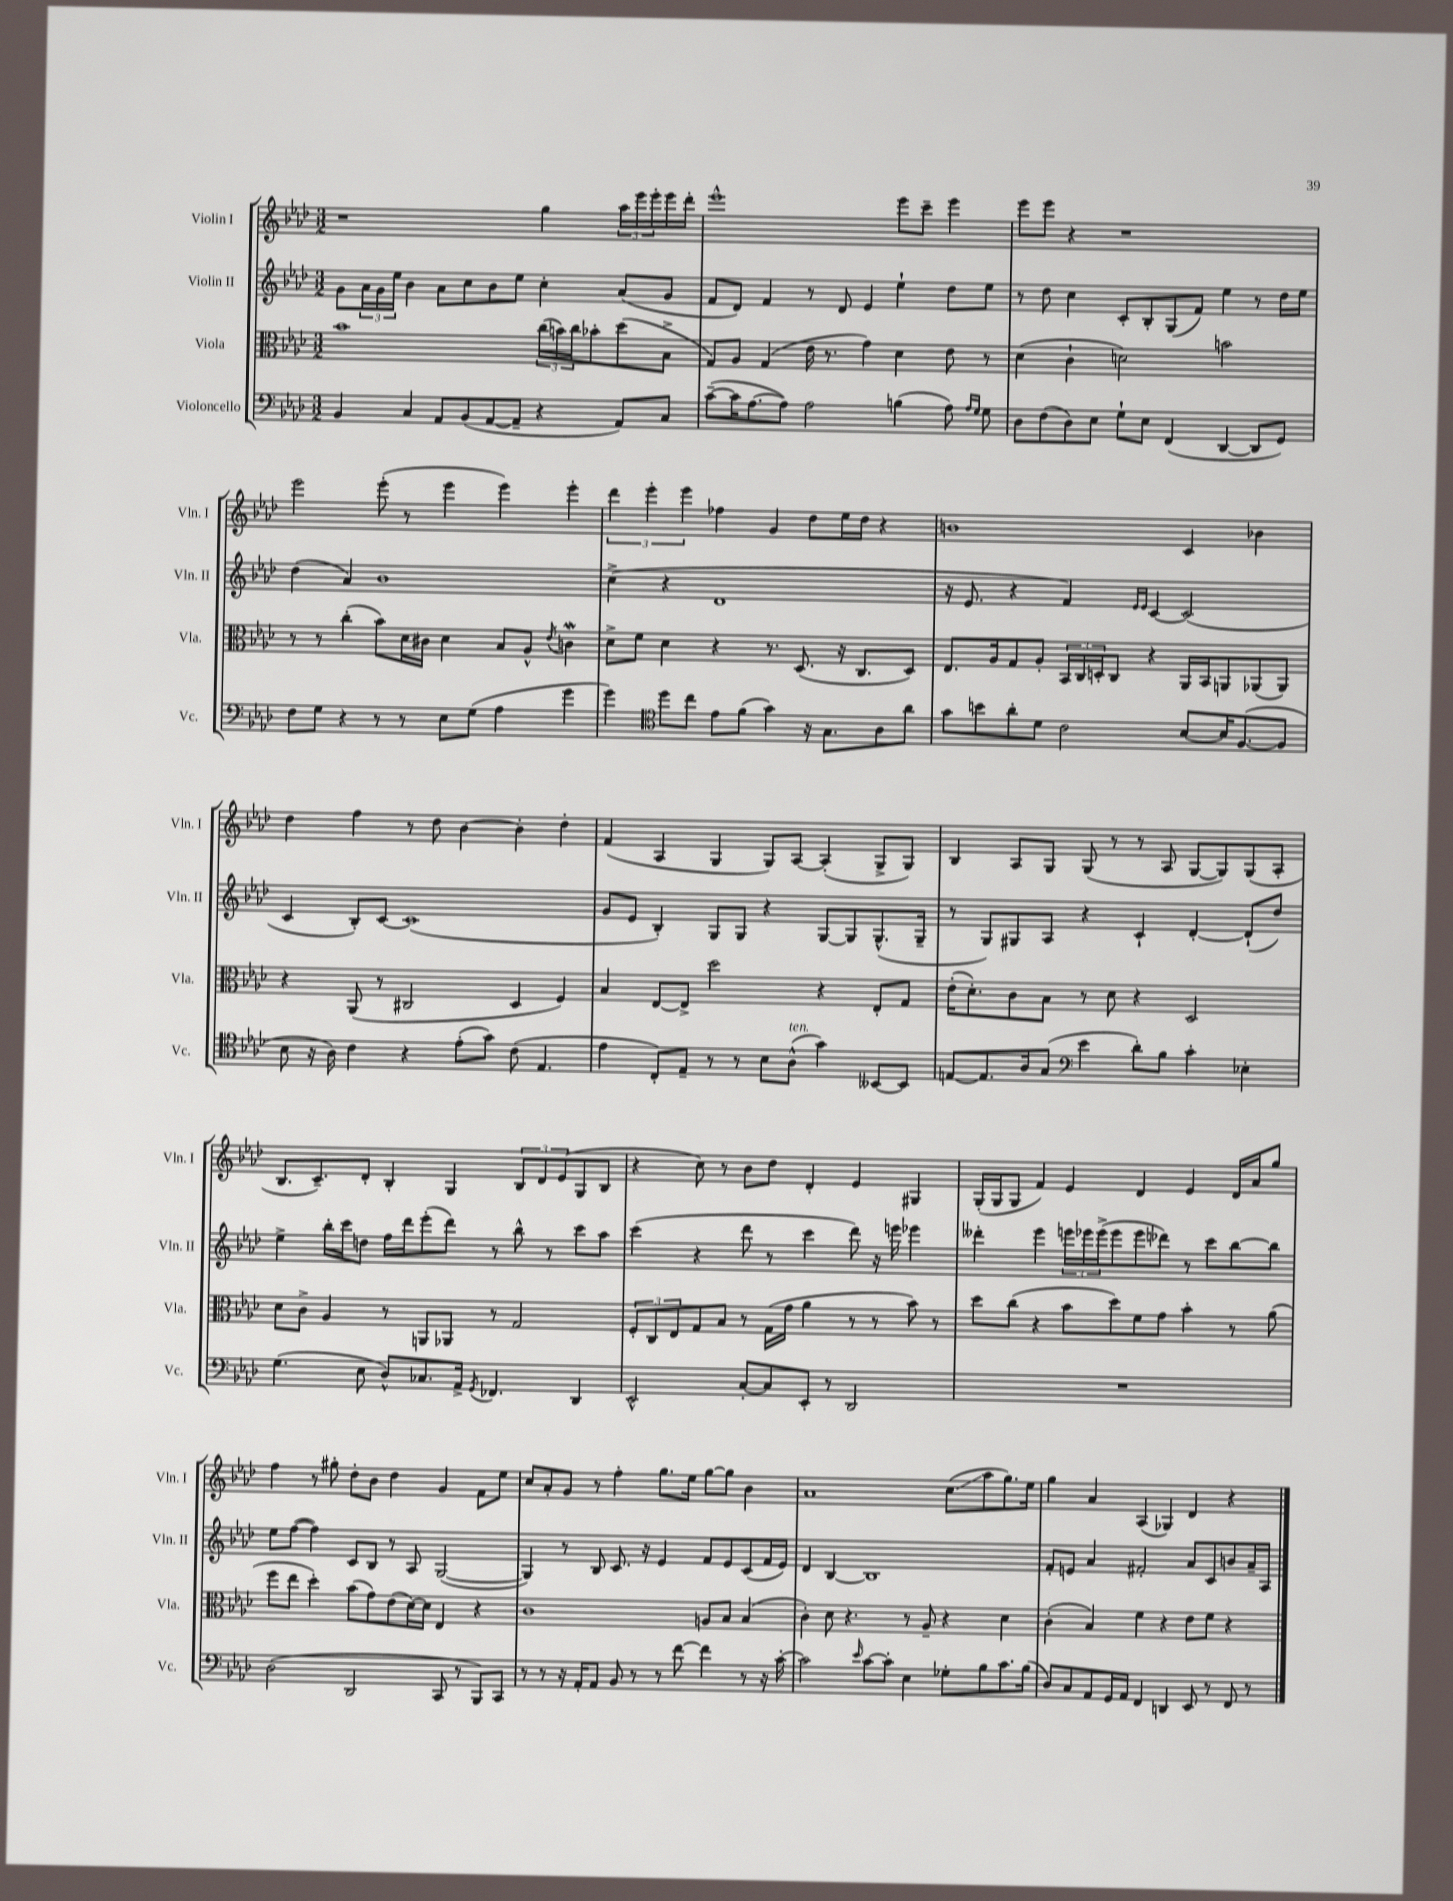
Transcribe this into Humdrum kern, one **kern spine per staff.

**kern	**kern	**kern	**kern
*staff4	*staff3	*staff2	*staff1
*clefF4	*clefC3	*clefG2	*clefG2
*k[b-e-a-d-]	*k[b-e-a-d-]	*k[b-e-a-d-]	*k[b-e-a-d-]
*M3/2	*M3/2	*M3/2	*M3/2
4BB-/	1b-	8g\L	1r
.	.	24a-\L	.
.	.	24g\	.
.	.	24ee-\JJ	.
4C/	.	4b-\	.
8AA-/L	.	8a-\L	.
(8BB-/	.	8cc\	.
[8AA-/	.	8b-\	.
8AA-~/]J	.	8ee-\J	.
4r	(24cc\LL	4cc'\	4gg\
.	24b\)	.	.
.	24cc\J	.	.
.	8b-'\	.	.
8AA-/L)	(8dd-\	(8a-/L	24aa-\LL
.	.	.	24eee-\
.	.	.	24eee-'\
8C/J	8B-^\J	8g/J	16eee-\
.	.	.	16ddd-'\JJ
=	=	=	=
([8c~\L	8G/L)	8f/L	1eee-^^
16c\]K	8A-/J	8d-/J)	.
[8.A-\	.	.	.
.	(4G/	4f/	.
8A-\]J)	.	.	.
2A-\	16e-\	8r	.
.	8.r	.	.
.	.	8d-/	.
.	4g\)	4e-/	.
(4B\	4d-\	4ee-`\	8eee-\L
.	.	.	8ccc~\J
8A-\)	8e-\	8dd-\L	4eee-\
16qqA-/LL	.	.	.
16qqG/JJ	.	.	.
8G\	8r	8ee-\J	.
=	=	=	=
8D-\L	(4d-\	8r	8eee-\L
(8F\	.	8dd-\	8eee-\J
8D-\)	4c`\	4cc\	4r
8E-\J	.	.	.
8G`\L	2d\)	8c'/L	1r
8E-\J	.	8B-'/	.
(4FF/	.	(8G/	.
.	.	8f/J)	.
[4DD-/	2b\	4ee-\	.
8DD-/]L	.	8r	.
8GG/J)	.	16dd-\LL	.
.	.	16ee-\JJ	.
=	=	=	=
8F\L	8r	(4dd-\	2eee-\
8G\J	8r	.	.
4r	(4cc'\	4a-/)	.
8r	8b-\L)	1b-	(8eee-'\
8r	16d-\L	.	8r
.	16c#\JJ	.	.
8E-\L	4d-\	.	4eee-\
(8G\J	.	.	.
4A-\	8B-/L	.	4eee-\)
.	8A-^^/J	.	.
.	8qe-/	.	.
4g\	4c\	.	4eee-'\
=	=	=	=
4g\)	8d-^\L	(4cc^\	6ddd-\
.	8f\J	.	.
.	.	.	6eee-'\
*clefC4	*	*	*
8dd-\L	4d-\	4r	.
.	.	.	6eee-\
8cc\J	.	.	.
8e-\L	4r	1d-	4ff-\
(8f\J	.	.	.
4g\)	8.r	.	4g/
.	(8.D-/	.	.
16r	.	.	8dd-\L
8.G\L	.	.	.
.	16r	.	16ee-\L
.	8.C/L	.	16dd-\JJ
8A-\	.	.	4r
8a-\J	8D-/J)	.	.
=	=	=	=
8g\L	8.E-/L	16r	1b
.	.	8.e-/	.
8b\	.	.	.
.	16A-/k	.	.
8a-'\	8G/	4r	.
8d-\J	8A-'/J	.	.
2c\	24BB-/LL	4f/)	.
.	24C/	.	.
.	24D'/J	.	.
.	8C/J	.	.
.	.	16qqe-/LL	.
.	.	16qqe-/JJ	.
.	4r	[4c/	.
[8B-/L	16AA-/LL	(2c/]	4c/
.	16BB-/J	.	.
16B-/]K	8AA/	.	.
([8.F/	.	.	.
.	(8AA-/	.	4b-\
8F/]J	8AA-/J)	.	.
=	=	=	=
8B-\	4r	4c/	4dd-\
16r	.	.	.
16A-\)	.	.	.
4c\	(8AA-/	8B-'/L)	4ff\
.	8r	[8c/J	.
4r	2C#/	(1c]	8r
.	.	.	8dd-\
(8e-'\L	.	.	[4b-\
8g\J)	.	.	.
(8c\	4D-/	.	4b-'\]
4.E-/	.	.	.
.	4F/)	.	4dd-'\
=	=	=	=
4e-\	4B-/	8g/L	(4f/
.	.	8e-/J	.
8C'/L)	[8E-/L	4B-'/)	4A-/
8E-~/J	8E-^/]J	.	.
8r	2dd-\	8G/L	4G/
8r	.	8G/J	.
8B-\L	.	4r	8G/L)
(8A-^^\J	.	.	[8A-/J
4g\)	4r	[8G/L	(4A-'/]
.	.	8G/]	.
[8BB--/L	8E-'/L	(8.G^^/	8G^/L
8BB--/]J	8G/J	.	8G/J)
.	.	16G~/Jk	.
=	=	=	=
[8E/L	(16e-'\LK	8r	4B-/
.	8.d-'\)	.	.
8.E/]	.	8G/L)	.
.	8c\	8G#/	8A-/L
16A-/k	.	.	.
(8G/J	8B-\J	8A-/J	8G/J
*clefF4	*	*	*
4e-\	8r	4r	(8G/
.	8d-\	.	8r
8d-'\L)	4r	4c`/	8r
8B-\J	.	.	8A-/
4c'\	2D-/	[4d-'/	[8G/L
.	.	.	8G/])
4E-'\	.	(8d-`/]L	(8G/
.	.	8dd-/J)	8A-'/J
=	=	=	=
(4.G\	8d-\L	4ee-^\	8.B-/L
.	8c^\J	.	.
.	.	.	8.c~/)
.	4A-/	16bb-'\LL	.
.	.	16ccc\J	.
8E-\	.	8dd\J	8d-'/J
8D-^^/L)	8r	16ff\LL	4B-'/
.	.	16ddd-\J	.
8.C-/	8AA/L	(8eee-'\	.
.	8AA-/J	8ddd-\J)	4G/
16AA-^/Jk	.	.	.
8qGG/	.	.	.
4.FF-/	8r	8r	.
.	2G/	8bb-^^\	12B-/L
.	.	.	12d-/
.	.	8r	.
.	.	.	(12e-/
4DD-/	.	8ccc\L	8G/
.	.	8aa-\J	8B-/J
=	=	=	=
2EE-^^/	12F'/L	(4ccc\	4r
.	12C/	.	.
.	12E-/	.	.
.	8G/	4r	8cc\)
.	8B-/J	.	8r
[8C'/L	8r	8ddd-\	8b-\L
8C/]	(16G\LL	8r	8dd-\J
.	16g\JJ	.	.
8EE-'/J	4a-\	4ccc\	4d-'/
8r	.	.	.
2DD-/	8r	8ddd-\)	4e-/
.	8r	16r	.
.	.	16eee\	.
.	8b-\)	4eee-\	4G#/
.	8r	.	.
=	=	=	=
1.r	8dd-\L	4ddd--'\	(16G'/LL
.	.	.	16G/J
.	(8cc\J	.	8G/J
.	4r	4eee-\	4f/)
.	8b-\L	24eee\LL	4e-/
.	.	24eee-\	.
.	.	(24eee-^\J	.
.	8dd-\)	8eee-\	.
.	8f\	8eee-\	4d-/
.	8g\J	8ddd-\J)	.
.	4b-'\	8r	4e-/
.	.	8ccc\L	.
.	8r	[8bb-\	16d-/LL
.	.	.	16a-/J
.	(8a-\	8bb-\]J	8gg/J
=	=	=	=
(2D-\	8ff\L	8ee-\L	4ff\
.	8ee-\J	([8ff\J	.
.	4dd-'\)	4ff\])	8r
.	.	.	8gg#'\
2DD-/	(8b-\L	8c/L	8dd-'\L
.	8g\)	8B-/J	8b-\J
.	(8e-\	8r	4dd-\
.	[16d-\L)	8A-/	.
.	16d-\]JJ	.	.
8CC/	4E-/	([2G/	4g/
8r	.	.	.
8BBB-/L)	4r	.	8f\L
8CC/J	.	.	8ee-\J
=	=	=	=
8r	1c	4G/])	8cc/L
8r	.	.	8a-'/
16r	.	8r	8g/J
16AA-'/LK	.	.	.
8AA-/J	.	8B-/	8r
8BB-/	.	8.c/	4ff'\
8r	.	.	.
.	.	16r	.
8r	.	4e-/	8.gg\L
[8f\	.	.	.
.	.	.	16ee-\Jk
4f\]	8A/L	8f/L	[8gg\L
.	8B-/J	8e-/	8gg\]J
8r	(4B-/	(8c/	4b-\
16r	.	16f/L	.
[16c'\	.	16e-/JJ)	.
=	=	=	=
2c\]	4c'\)	4d-/	1a-
.	8d-\	[4B-/	.
.	4.r	.	.
16qqe-/	.	.	.
[8c\L	.	1B-]	.
8c'\]J	.	.	.
4E-\	8r	.	.
.	8A-~/	.	.
8G-'\L	4r	.	(8cc\L
8B-\	.	.	8aa-\
8.c\	4d-\	.	8.gg\)
(16B-\Jk	.	.	16ee-\Jk
=	=	=	=
8D-/L)	(4c'\	8f'/L	4gg\
8C/	.	8e/J	.
8AA-/	4B-/)	4a-/	4a-/
16GG/L	.	.	.
16AA-/JJ	.	.	.
4FF/	4f\	2f#'/	(4A-/
4DD/	4r	.	4G-/)
8EE-/	8e-\L	8a-/L	4d-/
8r	8f\J	8c/	.
8FF/	4r	8b/	4r
8r	.	16a-~/L	.
.	.	16A-/JJ	.
==	==	==	==
*-	*-	*-	*-
